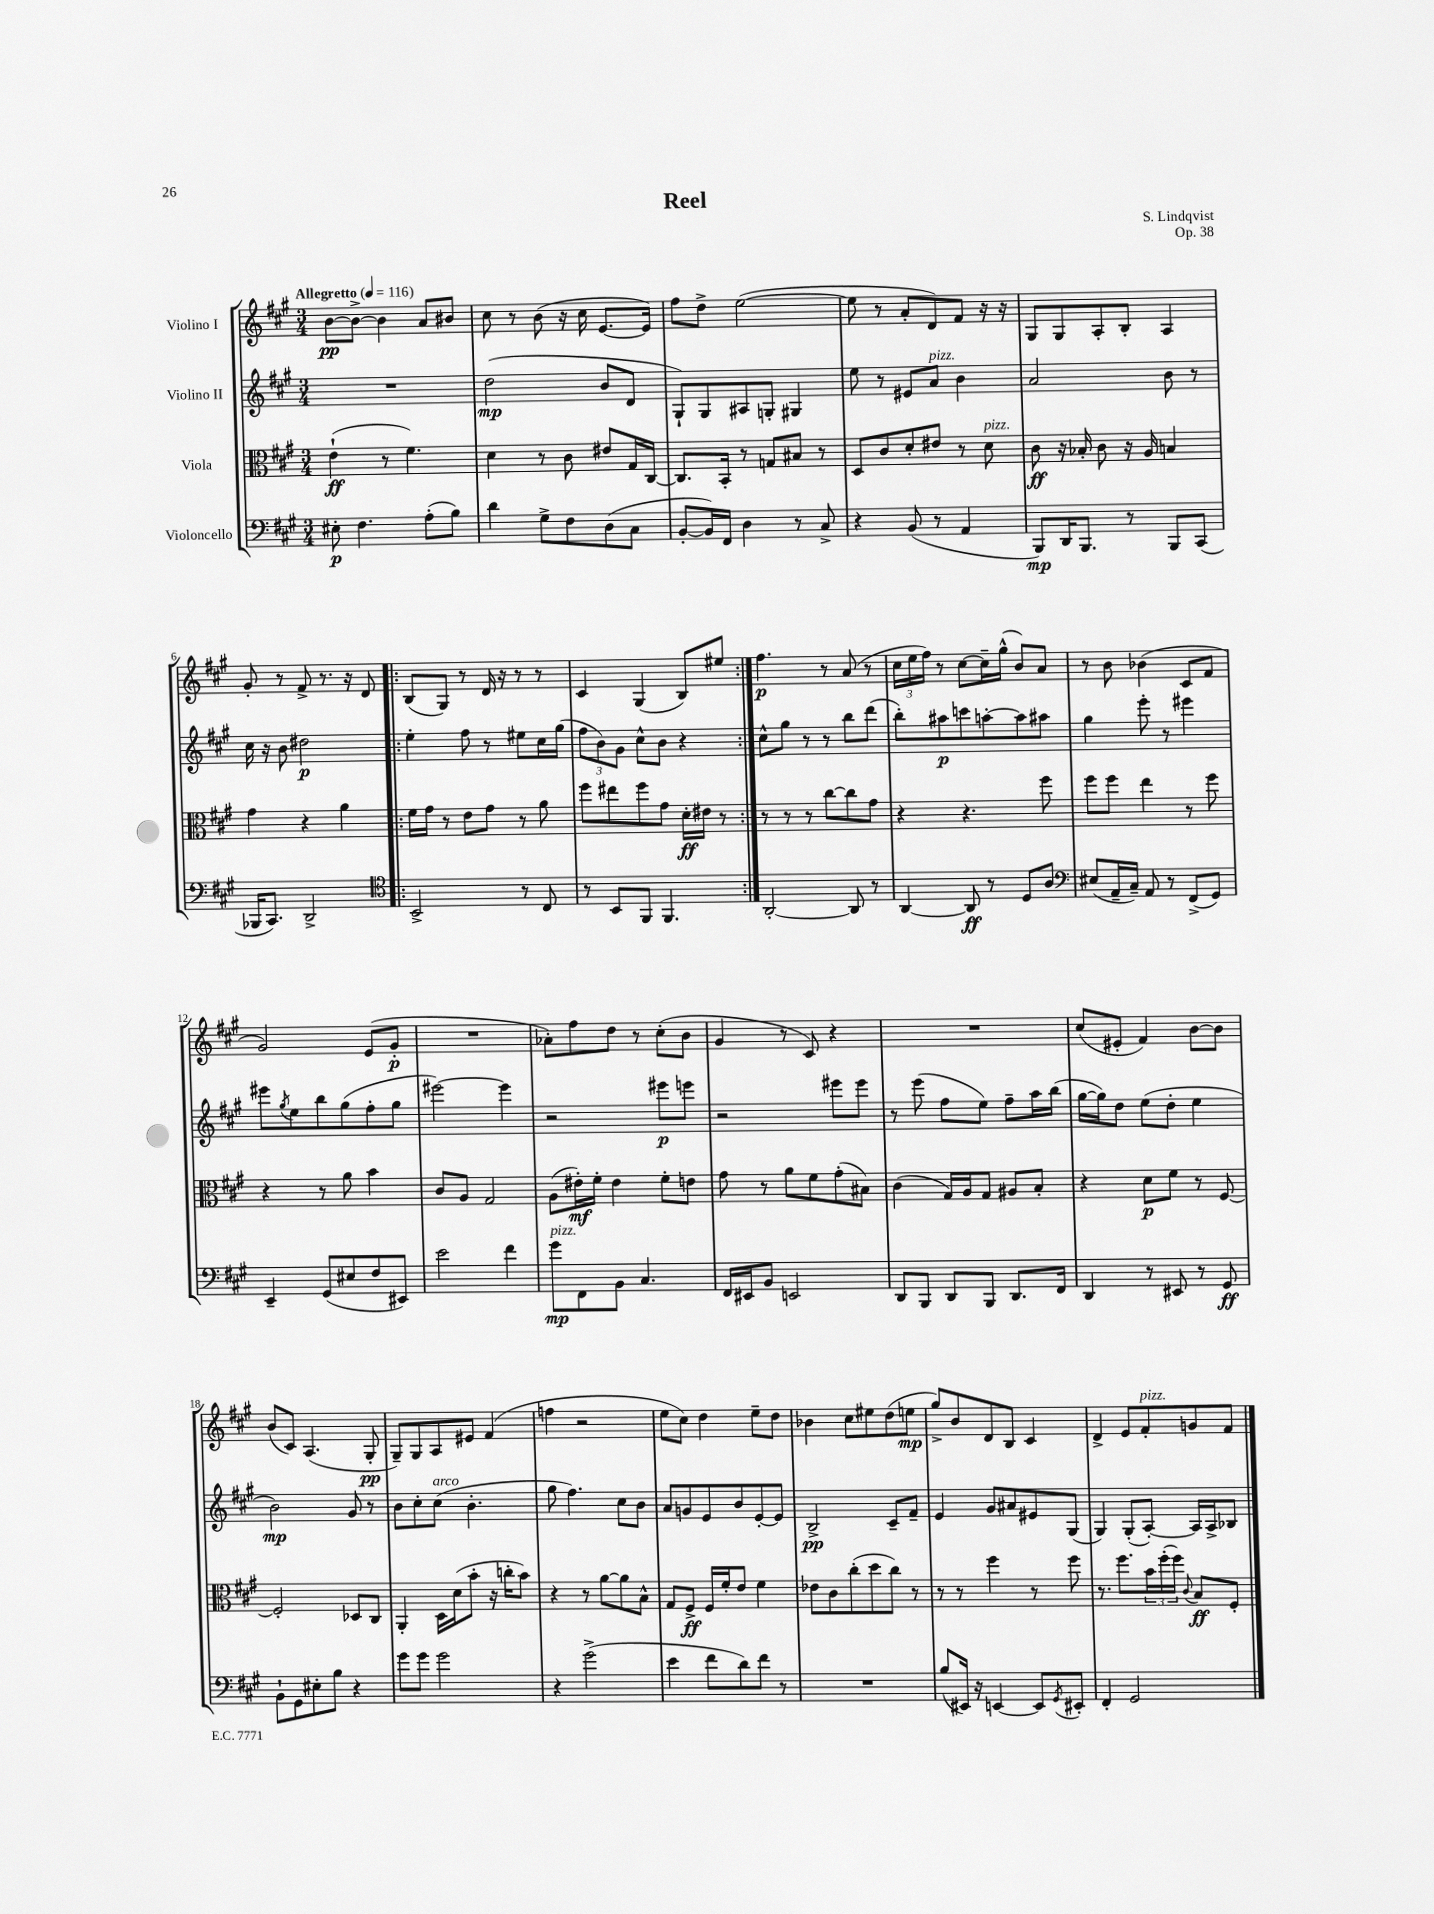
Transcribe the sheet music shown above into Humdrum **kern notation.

**kern	**dynam	**kern	**dynam	**kern	**dynam	**kern	**dynam
*part4	*part4	*part3	*part3	*part2	*part2	*part1	*part1
*staff4	*staff4	*staff3	*staff3	*staff2	*staff2	*staff1	*staff1
*I"Violoncello	*	*I"Viola	*	*I"Violino II	*	*I"Violino I	*
*clefF4	*	*clefC3	*	*clefG2	*	*clefG2	*
*k[f#c#g#]	*	*k[f#c#g#]	*	*k[f#c#g#]	*	*k[f#c#g#]	*
*M3/4	*	*M3/4	*	*M3/4	*	*M3/4	*
*MM116	*	*MM116	*	*MM116	*	*MM116	*
=1	=1	=1	=1	=1	=1	=1	=1
!	!	!	!	!	!	!LO:TX:a:B:t=Allegretto	!
8E#X'\	p	(4e`\	ff	2.r	.	[8b\L	pp
4.F#\	.	.	.	.	.	8b^\J_	.
.	.	8r	.	.	.	4b\]	.
.	.	4.f#\)	.	.	.	.	.
(8A'\L	.	.	.	.	.	8a/L	.
8B\J)	.	.	.	.	.	8b#X/J	.
=2	=2	=2	=2	=2	=2	=2	=2
4d\	.	4d\	.	(2dd\	mp	8cc#\	.
.	.	.	.	.	.	8r	.
8G#^\L	.	8r	.	.	.	(8b\	.
8F#\	.	8c#\	.	.	.	16r	.
.	.	.	.	.	.	16cc#\	.
(8D\	.	8e#X/L	.	8b/L	.	[8.e/L	.
8C#\J	.	16G#/L	.	8d/J	.	.	.
.	.	[16C#/JJ	.	.	.	16e/Jk])	.
=3	=3	=3	=3	=3	=3	=3	=3
[8BB'/L	.	8.C#/L]	.	8G#`/L)	.	8ff#\L	.
16BB/L])	.	.	.	8G#/	.	8dd^\J	.
16FF#/JJ	.	16BB'/Jk	.	.	.	.	.
4D\	.	8r	.	8A#X/	.	([2ee\	.
.	.	8Gn/L	.	8Gn'/J	.	.	.
8r	.	8B#X/J	.	4G#X/	.	.	.
8C#^/	.	8r	.	.	.	.	.
=4	=4	=4	=4	=4	=4	=4	=4
4r	.	8D/L	.	8ee\	.	8ee\]	.
.	.	8c#/	.	8r	.	8r	.
(8BB/	.	8d'/	.	8e#X/L	.	8a'/L	.
!	!	!	!	!LO:TX:a:i:t=pizz.	!	!	!
8r	.	8e#X/J	.	8a/J	.	8d/)	.
4AA/	.	8r	.	4b\	.	8f#/J	.
!	!	!LO:TX:a:i:t=pizz.	!	!	!	!	!
.	.	8d\	.	.	.	16r	.
.	.	.	.	.	.	16r	.
=5	=5	=5	=5	=5	=5	=5	=5
8BBB/L)	mp	8c#\	ff	2a/	.	8G#/L	.
16DD/K	.	16r	.	.	.	8G#/	.
8.BBB/J	.	16B-X'/	.	.	.	.	.
.	.	8c#\	.	.	.	8A'/	.
8r	.	16r	.	.	.	8B'/J	.
.	.	16A/	.	.	.	.	.
8BBB/L	.	4Bn/	.	8b\	.	4A/	.
(8CC#/J	.	.	.	8r	.	.	.
!!LO:LB:g=z
=6	=6	=6	=6	=6	=6	=6	=6
16BBB-X/KL	.	4g#\	.	16cc#\	.	8g#'/	.
8.CC#/J)	.	.	.	16r	.	.	.
.	.	.	.	8b\	.	8r	.
2DD^/	.	4r	.	2dd#X\	p	8f#^/	.
.	.	.	.	.	.	8.r	.
.	.	4a\	.	.	.	.	.
.	.	.	.	.	.	16r	.
.	.	.	.	.	.	8d/	.
=7!|:	=7!|:	=7!|:	=7!|:	=7!|:	=7!|:	=7!|:	=7!|:
*clefC4	*	*	*	*	*	*	*
2BB^/	.	16f#\LL	.	4ee'\	.	(8B/L	.
.	.	16g#\JJ	.	.	.	.	.
.	.	8r	.	.	.	8G#/J)	.
.	.	8e\L	.	8ff#\	.	8r	.
.	.	8g#\J	.	8r	.	16d/	.
.	.	.	.	.	.	16r	.
8r	.	8r	.	8ee#X\L	.	8r	.
8C#/	.	8a\	.	16cc#\L	.	8r	.
.	.	.	.	(16gg#\JJ	.	.	.
=8	=8	=8	=8	=8	=8	=8	=8
8r	.	8ff#\L	.	12ff#\L	.	4c#/	.
.	.	.	.	12b\)	.	.	.
8BB/L	.	8ee#X\	.	.	.	.	.
.	.	.	.	12g#\J	.	.	.
8FF#/J	.	8ff#\	.	8cc#^^\L	.	(4G#/	.
4.FF#/	.	8g#\J	.	8b\J	.	.	.
.	.	16d'\LL	ff	4r	.	8B/L)	.
.	.	16e#X\JJ	.	.	.	.	.
.	.	8r	.	.	.	8ee#X/J	.
=9:|!	=9:|!	=9:|!	=9:|!	=9:|!	=9:|!	=9:|!	=9:|!
[2AA'/	.	8r	.	8cc#^^\L	.	4.ff#\	p
.	.	8r	.	8gg#\J	.	.	.
.	.	8r	.	8r	.	.	.
.	.	[8cc#\L	.	8r	.	8r	.
8AA/]	.	8cc#\]	.	8bb\L	.	(8a/	.
8r	.	8g#\J	.	(8ddd\J	.	8r	.
=10	=10	=10	=10	=10	=10	=10	=10
[4AA/	.	4r	.	8bb'\L)	.	24cc#\LL	.
.	.	.	.	.	.	24ee\	.
.	.	.	.	.	.	24ff#\JJ)	.
.	.	.	.	8aa#X\	p	8r	.
8AA/]	ff	4.r	.	8cccn\	.	[8cc#\L	.
8r	.	.	.	[8aan'\	.	16cc#~\L]	.
.	.	.	.	.	.	(16gg#^^\JJ	.
8D/L	.	.	.	8aa\]	.	8b/L)	.
8A/J	.	8ff#\	.	8aa#X\J	.	8a/J	.
=11	=11	=11	=11	=11	=11	=11	=11
*clefF4	*	*	*	*	*	*	*
(8E#X/L	.	8ff#\L	.	4gg#\	.	8r	.
16AA~/L	.	8ff#\J	.	.	.	8b\	.
16C#~/JJ)	.	.	.	.	.	.	.
8AA/	.	4ee\	.	8eee'\	.	(4b-X\	.
8r	.	.	.	8r	.	.	.
(8FF#^/L	.	8r	.	4eee#X\	.	8c#/L	.
8GG#/J)	.	8ff#\	.	.	.	8f#/J	.
!!LO:LB:g=z
=12	=12	=12	=12	=12	=12	=12	=12
4EE~/	.	4r	.	8eee#X\L	.	2g#/)	.
.	.	.	.	8qgg#/	.	.	.
.	.	.	.	8ee\	.	.	.
(8GG#/L	.	8r	.	8bb\	.	.	.
8E#X/	.	8a\	.	(8gg#\	.	.	.
8F#/	.	4b\	.	8ff#'\	.	(8e/L	.
8EE#X/J)	.	.	.	8gg#\J	.	8g#'/J	p
=13	=13	=13	=13	=13	=13	=13	=13
2e\	.	8c#/L	.	[2eee#X\)	.	2.r	.
.	.	8A/J	.	.	.	.	.
.	.	2G#/	.	.	.	.	.
4f#\	.	.	.	4eee#\]	.	.	.
=14	=14	=14	=14	=14	=14	=14	=14
!LO:TX:a:i:t=pizz.	!	!	!	!	!	!	!
8g#\L	mp	(8A\L	.	2r	.	8a-X'\L)	.
8FF#\	.	16e#X'\L)	mf	.	.	8ff#\	.
.	.	16f#'\JJ	.	.	.	.	.
8BB\J	.	4e#\	.	.	.	8dd\J	.
4.C#/	.	.	.	.	.	8r	.
.	.	8f#'\L	.	8eee#X\L	p	(8cc#'\L	.
.	.	8en\J	.	8eeen\J	.	8b\J	.
=15	=15	=15	=15	=15	=15	=15	=15
16FF#/LL	.	8g#\	.	2r	.	4g#/	.
16EE#X/J	.	.	.	.	.	.	.
8BB/J	.	8r	.	.	.	.	.
2EEn/	.	8a\L	.	.	.	8r	.
.	.	8f#\	.	.	.	8c#/)	.
.	.	(8g#'\	.	8eee#X\L	.	4r	.
.	.	8B#X\J)	.	8eee#\J	.	.	.
=16	=16	=16	=16	=16	=16	=16	=16
8DD/L	.	(4c#\	.	8r	.	2.r	.
8BBB/J	.	.	.	(8eee\	.	.	.
8DD/L	.	16G#/LL)	.	8ff#\L	.	.	.
.	.	16A/J	.	.	.	.	.
8BBB/J	.	8G#/J	.	8ee\J)	.	.	.
8.DD/L	.	8A#X/L	.	8ff#~\L	.	.	.
.	.	8B'/J	.	16aa\L	.	.	.
16FF#/Jk	.	.	.	(16bb\JJ	.	.	.
=17	=17	=17	=17	=17	=17	=17	=17
4DD/	.	4r	.	[16gg#\LL	.	(8cc#/L	.
.	.	.	.	16gg#\J])	.	.	.
.	.	.	.	8dd\J	.	8e#X'/J	.
8r	.	8d\L	p	(8ee\L	.	4f#/)	.
8EE#X/	.	8f#\J	.	8dd'\J	.	.	.
8r	.	8r	.	4ee\	.	[8b\L	.
8GG#/	ff	[8F#/	.	.	.	8b\J]	.
!!LO:LB:g=z
=18	=18	=18	=18	=18	=18	=18	=18
8BB`\L	.	2F#'/]	.	2b\)	mp	(8b/L	.
8GG#\	.	.	.	.	.	8c#/J)	.
8E#X'\	.	.	.	.	.	(4.A/	.
8B\J	.	.	.	.	.	.	.
4r	.	8D-X/L	.	8g#/	.	.	.
.	.	8C#/J	.	8r	.	8G#'/	pp
=19	=19	=19	=19	=19	=19	=19	=19
8g#\L	.	4AA'/	.	8b\L	.	8G#~/L)	.
8g#\J	.	.	.	8cc#'\	.	8G#/	.
!	!	!	!	!LO:TX:a:i:t=arco	!	!	!
2g#\	.	16D\LL	.	(8cc#\J	.	8A/	.
.	.	(16d\J	.	.	.	.	.
.	.	8b'\J	.	4.b'\	.	8e#X/J	.
.	.	16r	.	.	.	(4f#/	.
.	.	16ccn'\KL	.	.	.	.	.
.	.	8b\J)	.	.	.	.	.
=20	=20	=20	=20	=20	=20	=20	=20
4r	.	4r	.	8gg#\	.	4ffn\	.
.	.	.	.	4.ff#\)	.	.	.
(2g#^\	.	8r	.	.	.	2r	.
.	.	[8a\L	.	.	.	.	.
.	.	8a\]	.	8cc#\L	.	.	.
.	.	8B^^\J	.	8b\J	.	.	.
=21	=21	=21	=21	=21	=21	=21	=21
4e\	.	8G#/L	.	8a/L	.	8ee\L	.
.	.	8F#^/J	ff	8gn/	.	8cc#\J)	.
8f#\L	.	16F#/LL	.	8e/	.	4dd\	.
.	.	16f#'/J	.	.	.	.	.
8d\)	.	8e/J	.	8b/	.	.	.
8f#\J	.	4f#\	.	[8e'/	.	8ee~\L	.
8r	.	.	.	8e/J]	.	8dd\J	.
=22	=22	=22	=22	=22	=22	=22	=22
2.r	.	8e-X\L	.	2B^/	pp	4b-X\	.
.	.	8c#\	.	.	.	.	.
.	.	(8cc#'\	.	.	.	8cc#\L	.
.	.	8dd\	.	.	.	8ee#X\	.
.	.	8cc#\J)	.	8c#~/L	.	(8dd\	.
.	.	8r	.	8f#~/J	.	8een\J	mp
=23	=23	=23	=23	=23	=23	=23	=23
(8B/L	.	8r	.	4e/	.	8gg#^/L)	.
16EE#X/Jk)	.	8r	.	.	.	8b/	.
16r	.	.	.	.	.	.	.
[4EEn/	.	4ff#\	.	8g#/L	.	8d/	.
.	.	.	.	8a#X/	.	8B/J	.
8EE/L]	.	8r	.	8e#X/	.	4c#/	.
8qGG#/	.	.	.	.	.	.	.
8EE#X'/J	.	8ff#\	.	(8G#/J	.	.	.
=24	=24	=24	=24	=24	=24	=24	=24
4FF#'/	.	8.r	.	4G#/)	.	4d^/	.
.	.	8.ff#\L	.	.	.	.	.
2GG#/	.	.	.	(8G#'/L	.	8e/L	.
!	!	!	!	!	!	!LO:TX:a:i:t=pizz.	!
.	.	24b\L	.	[8A'/J)	.	8f#'/	.
.	.	(24ff#'\	.	.	.	.	.
.	.	24ff#\JJ)	.	.	.	.	.
.	.	8qqc#/	.	.	.	.	.
.	.	8B/L	ff	16A/LL]	.	8gn/	.
.	.	.	.	16A^/J	.	.	.
.	.	8F#'/J	.	8B-X/J	.	8f#/J	.
==	==	==	==	==	==	==	==
*-	*-	*-	*-	*-	*-	*-	*-
